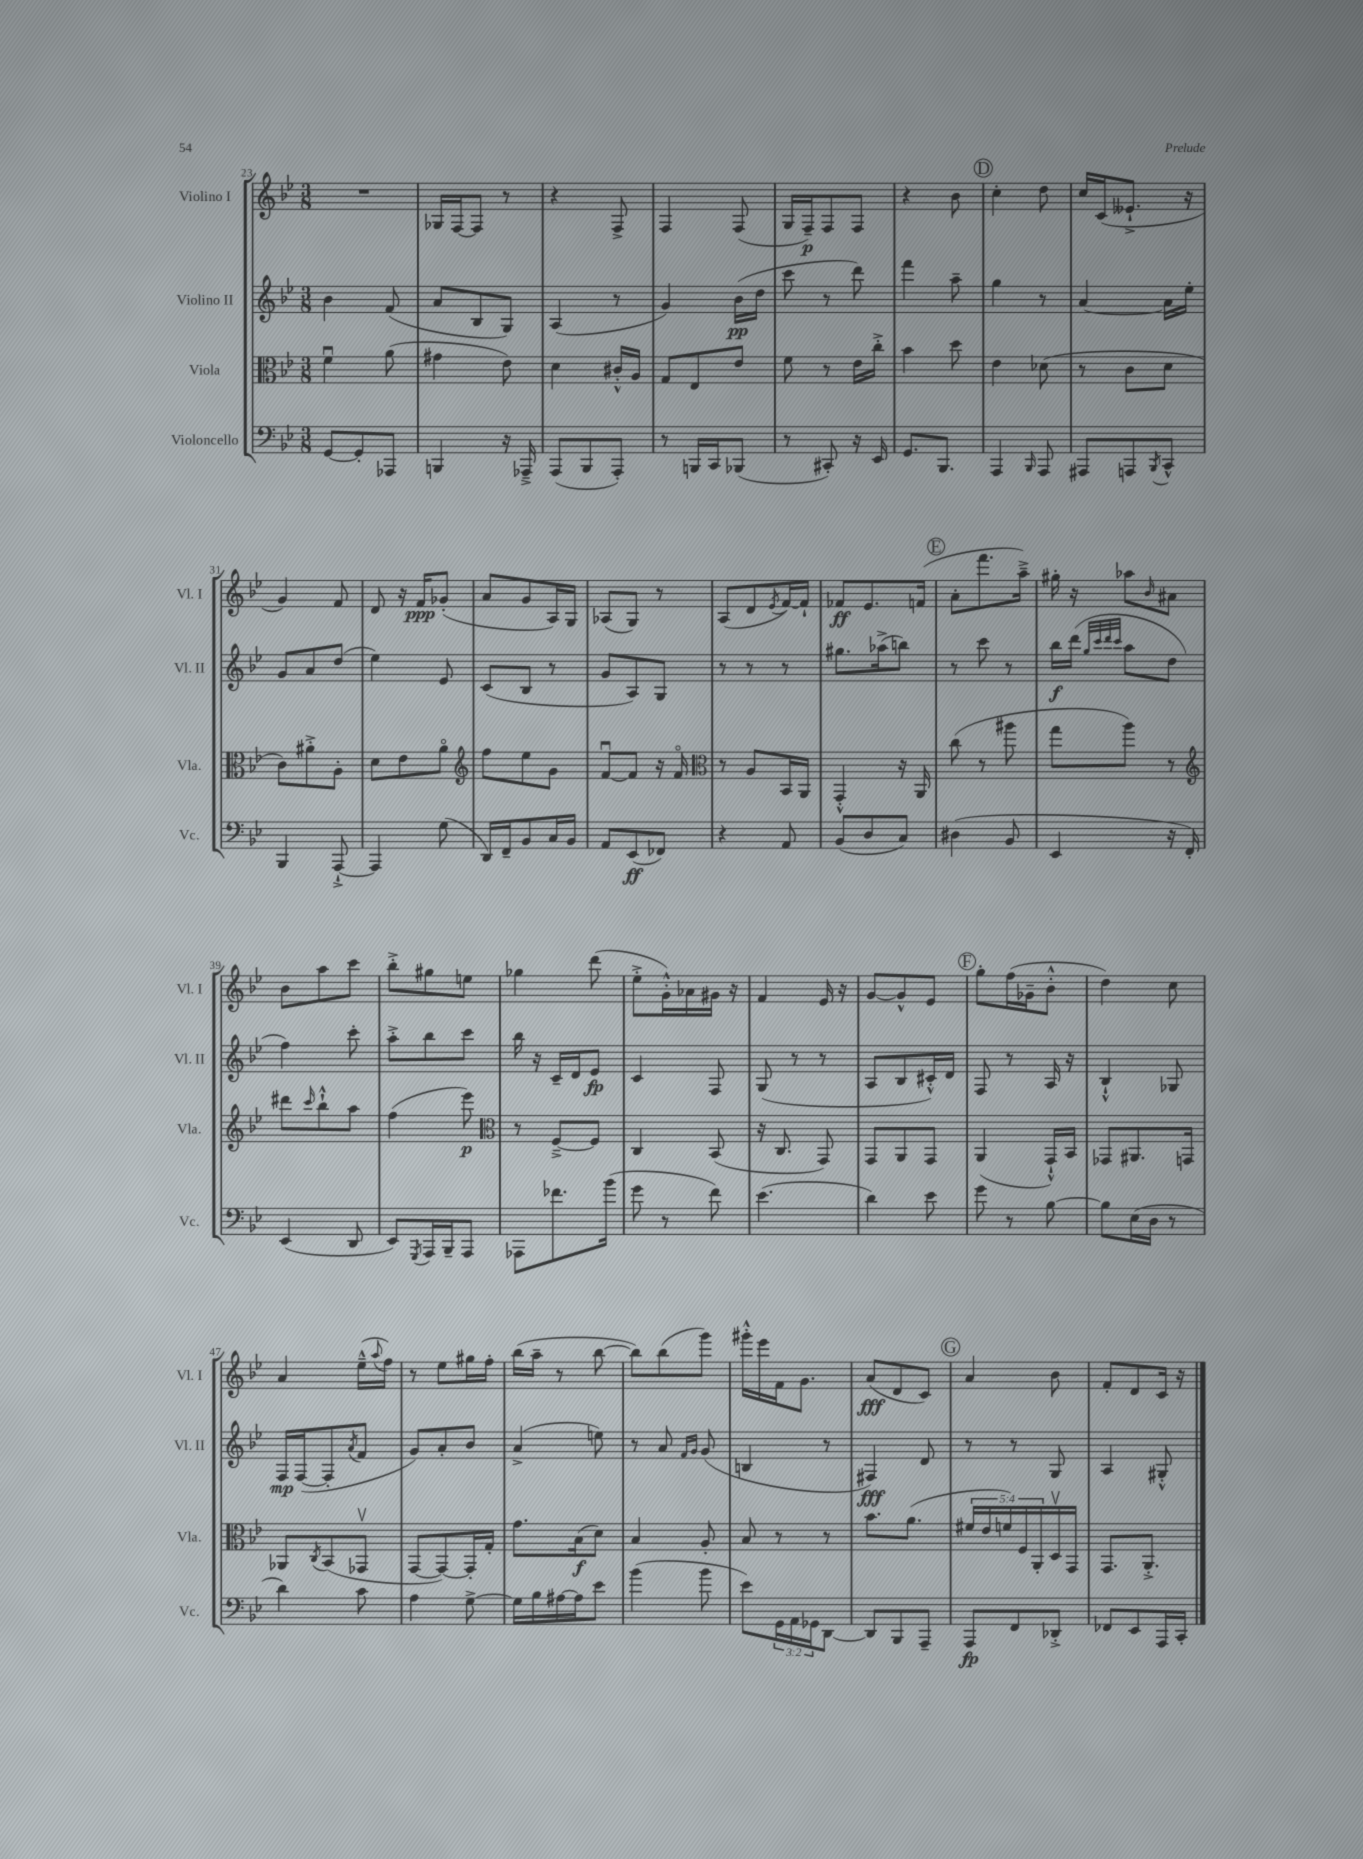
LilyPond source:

<<
\new StaffGroup <<
\new Staff = "s0" \with { instrumentName = "Violino I" shortInstrumentName = "Vl. I" } {
    \clef treble \key bes \major \numericTimeSignature \time 3/8
    R4. |
    ges16 f16~ f8 r8 |
    r4 f8-> |
    f4 f8( |
    g16 f16--\p) f8 f8 |
    r4 bes'8 |
    \mark \markup { \circle "D" } c''4-. d''8 |
    c''16 c'16( eeses'8.-!-> r16 |
    g'4) f'8 |
    d'8 r16 f'16\ppp ges'8-.( |
    a'8 g'8 a16) g16 |
    aes8( g8) r8 |
    a8( d'8 \acciaccatura { ees'8 } f'16~) f'16-! |
    fes'8\ff ees'8. f'16( |
    \mark \markup { \circle "E" } a'8-. f'''8. a''16--->) |
    gis''16-. r16 aes''8 \grace { bes'16 } ais'8 |
    bes'8 a''8 c'''8 |
    bes''8-.-> gis''8 e''8 |
    ges''4 d'''8( |
    ees''8-.-> g'16-.-^) aes'16 gis'16 r16 |
    f'4 ees'16 r16 |
    g'8~ g'8-^ ees'8 |
    \mark \markup { \circle "F" } g''8-. f''16( ges'16-- bes'8-.-^ |
    d''4) c''8 |
    a'4 ees''16---^( \appoggiatura { a''8 } f''16) |
    r8 ees''8 gis''16 f''16-. |
    bes''16( a''16-- r8 bes''8~ |
    bes''8) bes''8( g'''8) |
    gis'''16-.-^ ees'''16 f'16 g'8. |
    a'8\fff( d'8 c'8) |
    \mark \markup { \circle "G" } a'4 bes'8 |
    f'8-. d'8 c'16 r16 \bar "|." |
}
\new Staff = "s1" \with { instrumentName = "Violino II" shortInstrumentName = "Vl. II" } {
    \clef treble \key bes \major \numericTimeSignature \time 3/8
    bes'4 f'8( |
    a'8 bes8 g8) |
    a4( r8 |
    g'4) bes'16\pp( d''16 |
    c'''8 r8 d'''8) |
    f'''4 a''8-- |
    \mark \markup { \circle "D" } g''4 r8 |
    a'4~ a'16 ees''16-. |
    g'8 a'8 d''8( |
    ees''4) ees'8 |
    c'8( bes8 r8 |
    g'8 a8) g8 |
    r8 r8 r8 |
    gis''8. aes''16->( b''8) |
    \mark \markup { \circle "E" } r8 c'''8 r8 |
    bes''16\f d'''16( \grace { g''32 c'''32 d'''32 c'''32 } a''8 d''8 |
    f''4) c'''8-. |
    a''8-.-> bes''8 c'''8 |
    bes''16 r16 c'16-- d'16 ees'8\fp |
    c'4 f8 |
    g8( r8 r8 |
    a8 bes8 cis'16-.-^) d'16 |
    \mark \markup { \circle "F" } f8 r8 a16 r16 |
    bes4-!-^ ges8 |
    f16\mp f16~( f8-. \acciaccatura { a'8 } f'8 |
    g'8) a'8-. bes'8 |
    a'4->( e''8) |
    r8 a'8 \grace { f'16 g'16 } g'8( |
    b4 r8 |
    fis4\fff) d'8 |
    \mark \markup { \circle "G" } r8 r8 g8 |
    a4 gis8-.-^ \bar "|." |
}
\new Staff = "s2" \with { instrumentName = "Viola" shortInstrumentName = "Vla." } {
    \clef alto \key bes \major \numericTimeSignature \time 3/8 \override Staff.TupletNumber.text = #tuplet-number::calc-fraction-text
    f'4\downbow a'8( |
    gis'4 ees'8) |
    d'4 cis'16-.-^ a16 |
    g8 ees8 ees'8 |
    f'8 r8 ees'16 c''16-.-> |
    bes'4 d''8 |
    \mark \markup { \circle "D" } ees'4 des'8( |
    r8 c'8 d'8 |
    c'8) ais'8-.-> a8-. |
    d'8 ees'8 a'8\flageolet |
    \clef treble f''8 ees''8 g'8 |
    f'8~\downbow f'8 r16 f'16\flageolet |
    \clef alto r8 a8 bes,16 a,16 |
    g,4-.-^ r16 a,16 |
    \mark \markup { \circle "E" } c''8( r8 ais''8 |
    g''8 a''8) r8 |
    \clef treble dis'''8 \grace { c'''16 } bes''8-!-^ a''8 |
    f''4( ees'''8\p) |
    \clef alto r8 f8~---> f8 |
    c4 bes,8( |
    r16 c8. g,8) |
    g,8 a,8 g,8 |
    \mark \markup { \circle "F" } a,4( g,16-!-^) bes,16 |
    ges,8 ais,8. g,16 |
    aes,8 \acciaccatura { c8 } bes,8( ges,8\upbow |
    g,8~ g,8~) g,16-. g16-. |
    g'8. bes16\f( d'8) |
    bes4 a8-. |
    bes8 r8 r8 |
    bes'8. a'8.( |
    \mark \markup { \circle "G" } \tuplet 5/4 { fis'16 ees'16 f'16) f16 a,16-. } d16\upbow g,16 |
    g,8. a,8.-.-> \bar "|." |
}
\new Staff = "s3" \with { instrumentName = "Violoncello" shortInstrumentName = "Vc." } {
    \clef bass \key bes \major \numericTimeSignature \time 3/8 \override Staff.TupletNumber.text = #tuplet-number::calc-fraction-text
    g,8~ g,8-. aes,,8 |
    b,,4 r16 aes,,16---> |
    a,,8( bes,,8 a,,8-.) |
    r8 b,,16 c,16 bes,,8( |
    r8 cis,8-.) r16 ees,16 |
    g,8. bes,,8. |
    \mark \markup { \circle "D" } a,,4 \grace { bes,,16 } a,,8 |
    ais,,8 a,,8 \acciaccatura { bes,,8 } c,8-^ |
    bes,,4 a,,8~-!-> |
    a,,4 g8( |
    d,16) f,16-- bes,8 c16 bes,16 |
    a,8 ees,8\ff( fes,8) |
    r4 a,8 |
    bes,8( d8 c8) |
    \mark \markup { \circle "E" } dis4( bes,8 |
    ees,4 r16 f,16-.) |
    ees,4( d,8 |
    ees,8) \acciaccatura { g,,8 } a,,16 bes,,16-- a,,8 |
    aes,,8 fes'8. bes'16( |
    g'8 r8 f'8) |
    ees'4.( |
    d'4) ees'8 |
    \mark \markup { \circle "F" } g'8 r8 bes8~ |
    bes8 ees16( d16 r8 |
    d'4) c'8 |
    a4 g8~-> |
    g16 bes16 ais16~ ais16 ees'8 |
    bes'4( bes'8 |
    ees'8) \tuplet 3/2 { g,16 a,16 ges,16 } d,8~ |
    d,8 bes,,8 a,,8-- |
    \mark \markup { \circle "G" } a,,8\fp f,8 des,8-.-> |
    fes,8 ees,8 a,,16 c,16-. \bar "|." |
}
>>
>>
\layout { \context { \Score currentBarNumber = #23 } }
